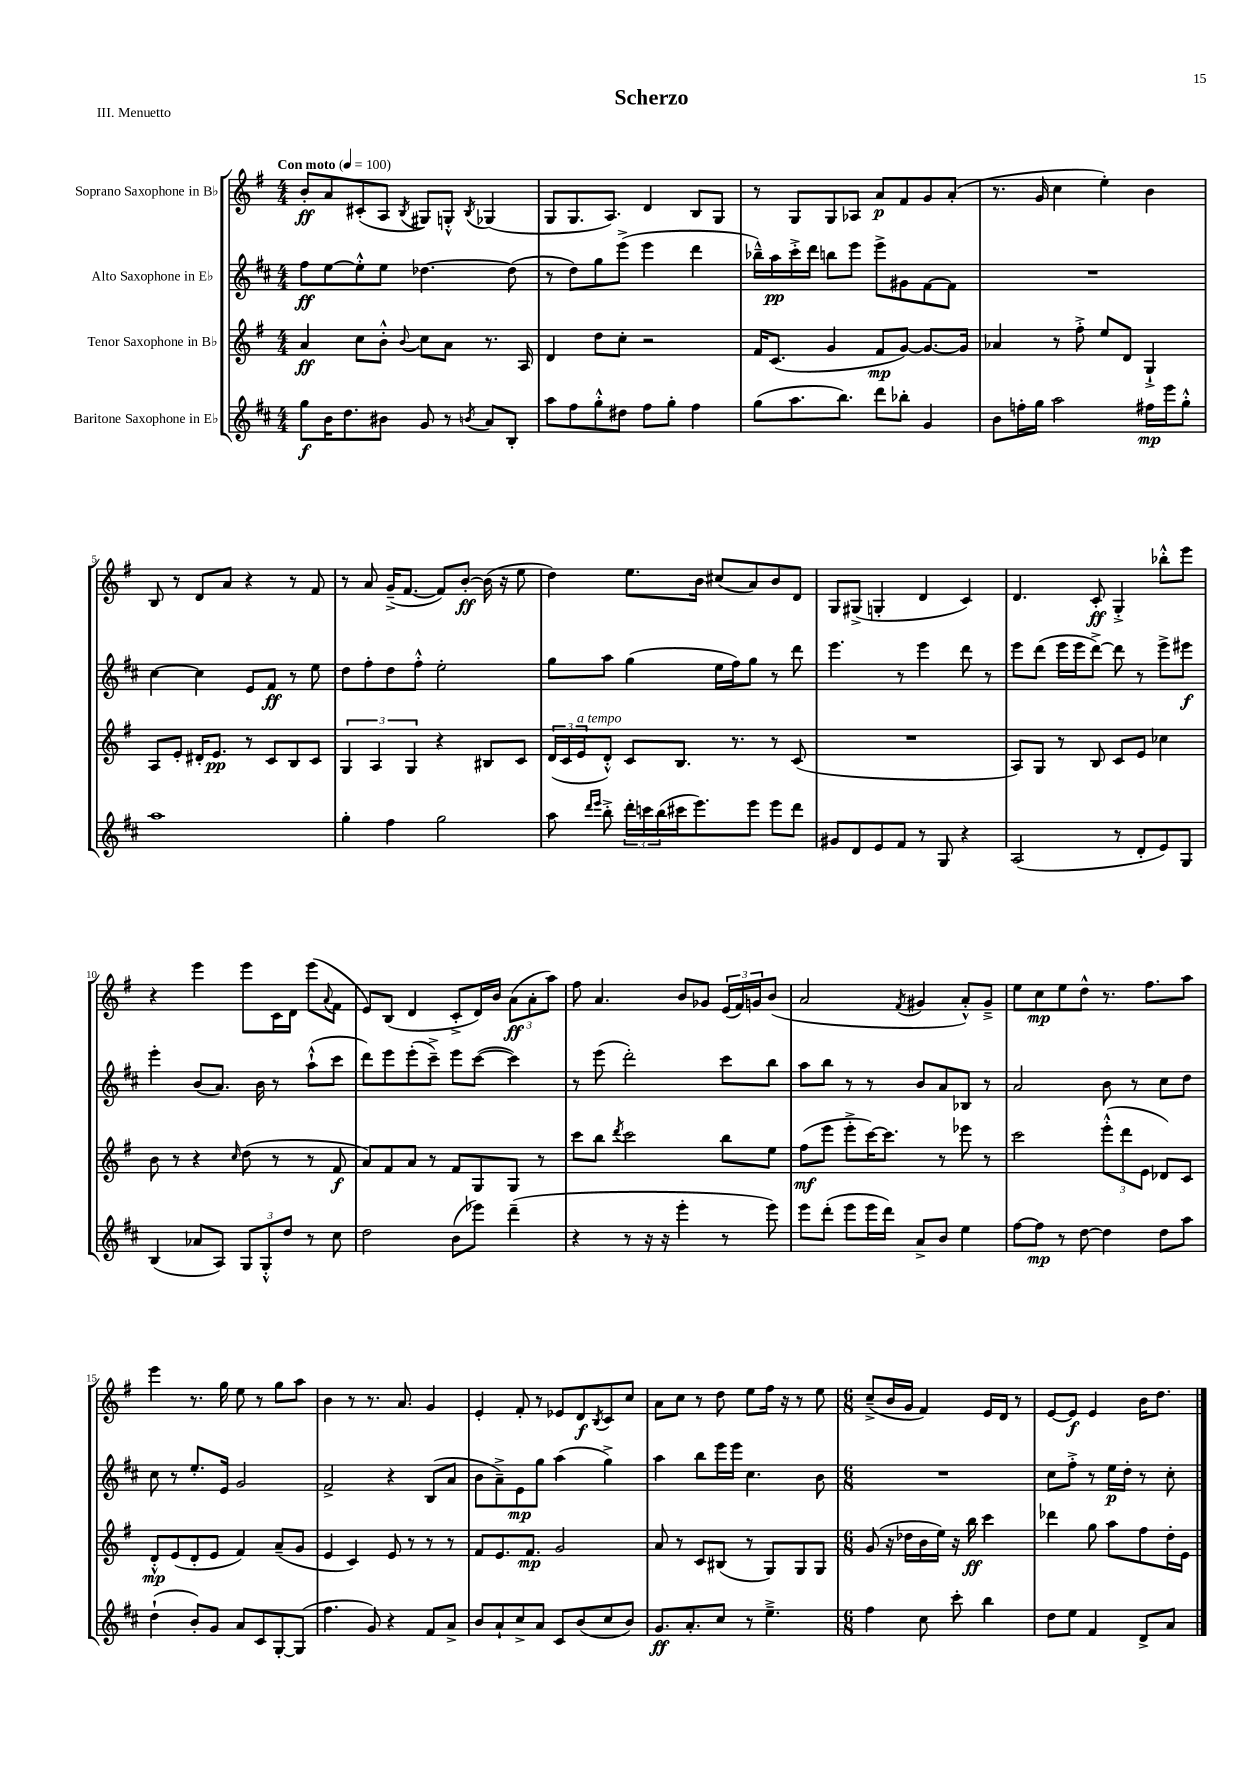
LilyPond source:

\header { title = "Scherzo" piece = "III. Menuetto" }
<<
\new StaffGroup <<
\new Staff = "s0" \with { instrumentName = "Soprano Saxophone in Bb" } {
    \clef treble \key g \major \numericTimeSignature \time 4/4 \tempo "Con moto" 4 = 100
    b'8-.\ff a'8 cis'8-.( a8 \acciaccatura { b8 } gis8) g8-.-^ \acciaccatura { b8 } ges4( |
    g8 g8. a8.) d'4 b8 g8 |
    r8 g8 g8 aes8 a'8\p fis'8 g'8 a'8-.( |
    r8. g'16 c''4 e''4-.) b'4 |
    b8 r8 d'8 a'8 r4 r8 fis'8 |
    r8 a'8 g'16--->( fis'8.~ fis'8) b'8~-.\ff b'16( r16 e''8 |
    d''4) e''8. b'16 cis''8( a'8) b'8 d'8 |
    g8 gis8->( g4-. d'4 c'4) |
    d'4. c'8-.\ff g4-.-> bes''8-.-^ e'''8 |
    r4 e'''4 e'''8 c'16 d'16 e'''8( \appoggiatura { a'8 } fis'8 |
    e'8) b8( d'4 c'8-.-> d'16) b'16 \tuplet 3/2 { a'8\ff( a'8-. a''8) } |
    fis''8 a'4. b'8 ges'8 \tuplet 3/2 { e'16( fis'16) g'16 } b'8( |
    a'2 \acciaccatura { fis'8 } gis'4 a'8-.-^) gis'8---> |
    e''8 c''8\mp e''8 d''8-^ r8. fis''8. a''8 |
    e'''4 r8. g''16 e''8 r8 g''8 a''8 |
    b'4 r8 r8. a'8. g'4 |
    e'4-. fis'8-. r8 ees'8 d'8\f \acciaccatura { b8 } c'8 c''8 |
    a'8 c''8 r8 d''8 e''8 fis''16 r16 r8 e''8 |
    \numericTimeSignature \time 6/8 c''8--->( b'16 g'16 fis'4) e'16 d'16 r8 |
    e'8~ e'8\f e'4 b'16 d''8. \bar "|." |
}
\new Staff = "s1" \with { instrumentName = "Alto Saxophone in Eb" } {
    \clef treble \key d \major \numericTimeSignature \time 4/4
    fis''8\ff e''8~ e''8-.-^ e''8 des''4.~ des''8( |
    r8 d''8) g''8 e'''8->( e'''4 d'''4 |
    bes''16---^) a''16\pp cis'''16-.-> d'''16 b''8 e'''8 e'''8-> gis'8 fis'8~ fis'8 |
    R1 |
    cis''4~ cis''4 e'8 fis'8\ff r8 e''8 |
    d''8 fis''8-. d''8 fis''8-.-^ e''2-. |
    g''8 a''8 g''4( e''16 fis''16) g''8 r8 d'''8 |
    e'''4. r8 e'''4 d'''8 r8 |
    e'''8 d'''8( e'''16 e'''16 d'''8~->) d'''8 r8 e'''8-> eis'''8\f |
    e'''4-. b'8( a'8.) b'16 r8 a''8-!-^( cis'''8 |
    d'''8) e'''8 e'''8-.( cis'''8--->) e'''8 cis'''8~( cis'''4) |
    r8 e'''8( d'''2-.) cis'''8 b''8 |
    a''8 b''8 r8 r8 b'8 a'8 bes8 r8 |
    a'2 b'8 r8 cis''8 d''8 |
    cis''8 r8 e''8.-. e'16 g'2 |
    fis'2-> r4 b8( a'8 |
    b'8 a'8--->) e'8\mp g''8 a''4( g''4->) |
    a''4 b''8 e'''16 e'''16 cis''4. b'8 |
    \numericTimeSignature \time 6/8 R2. |
    cis''8 fis''8-.-> r8 e''16\p d''16-. r8 cis''8-. \bar "|." |
}
\new Staff = "s2" \with { instrumentName = "Tenor Saxophone in Bb" } {
    \clef treble \key g \major \numericTimeSignature \time 4/4
    a'4\ff c''8 b'8-.-^ \appoggiatura { b'8 } c''8 a'8 r8. a16 |
    d'4 d''8 c''8-. r2 |
    fis'16 c'8.( g'4 fis'8\mp g'8~) g'8.~ g'16 |
    aes'4 r8 fis''8-.-> e''8 d'8 g4-!-> |
    a8 e'8-. dis'16-. e'8.\pp r8 c'8 b8 c'8 |
    \tuplet 3/2 { g4 a4 g4 } r4 bis8 c'8 |
    \tuplet 3/2 { d'16( c'16 e'16^\markup { \italic "a tempo" } } d'8-.-^) c'8 b8. r8. r8 c'8( |
    R1 |
    a8) g8 r8 b8 c'8 e'8 ces''4 |
    b'8 r8 r4 \grace { c''16 } d''8( r8 r8 fis'8\f |
    a'8) fis'8 a'8 r8 fis'8 g8 g8 r8 |
    c'''8 b''8 \acciaccatura { d'''8 } c'''2 b''8 e''8 |
    fis''8\mf( e'''8 e'''8-.-> c'''16~) c'''8. r8 ees'''8 r8 |
    c'''2 \tuplet 3/2 { e'''8-.-^( d'''8 e'8 } des'8) c'8 |
    d'8-.-^\mp e'8( d'8-. e'8 fis'4) a'8--( g'8 |
    e'4 c'4) e'8 r8 r8 r8 |
    fis'8 e'8. fis'8.\mp g'2 |
    a'8 r8 c'8 bis8( r8 g8) g8 g8 |
    \numericTimeSignature \time 6/8 g'8( r16 des''16 b'16 e''16) r16 b''16\ff c'''4 |
    des'''4 g''8 a''8 fis''8 d''16-. e'16 \bar "|." |
}
\new Staff = "s3" \with { instrumentName = "Baritone Saxophone in Eb" } {
    \clef treble \key d \major \numericTimeSignature \time 4/4
    g''8\f b'16 d''8. bis'8 g'8 r8 \acciaccatura { b'8 } a'8 b8-. |
    a''8 fis''8 g''8-.-^ dis''8 fis''8 g''8-. fis''4 |
    g''8( a''8. b''8.) d'''8 bes''8-. g'4 |
    b'8 f''16-. g''16 a''2 fis''16\mp e'''16 g''8-.-^ |
    a''1 |
    g''4-. fis''4 g''2 |
    a''8 \grace { d'''16 e'''16 } b''8-.-> \tuplet 3/2 { d'''16-. c'''16 b''16( } cis'''16 e'''8.) e'''8 e'''8 d'''8 |
    gis'8 d'8 e'8 fis'8 r8 g8 r4 |
    a2( r8 d'8-. e'8) g8 |
    b4( aes'8 a8) \tuplet 3/2 { g8 g8-.-^ d''8 } r8 cis''8 |
    d''2 b'8( ees'''8) d'''4--( |
    r4 r8 r16 r16 e'''4-. r8 e'''8) |
    e'''8 d'''8-.( e'''8 e'''16 d'''16) a'8-> b'8 e''4 |
    fis''8~ fis''8\mp r8 d''8~ d''4 d''8 a''8 |
    d''4-!( b'8-.) g'8 a'8 cis'8 g8~-. g8( |
    fis''4. g'8) r4 fis'8 a'8-> |
    b'8 a'8-! cis''8-> a'8 cis'8 b'8( cis''8 b'8) |
    g'8.\ff a'8.-. cis''8 r8 e''4.---> |
    \numericTimeSignature \time 6/8 fis''4 cis''8 cis'''8-. b''4 |
    d''8 e''8 fis'4 d'8-> a'8 \bar "|." |
}
>>
>>
